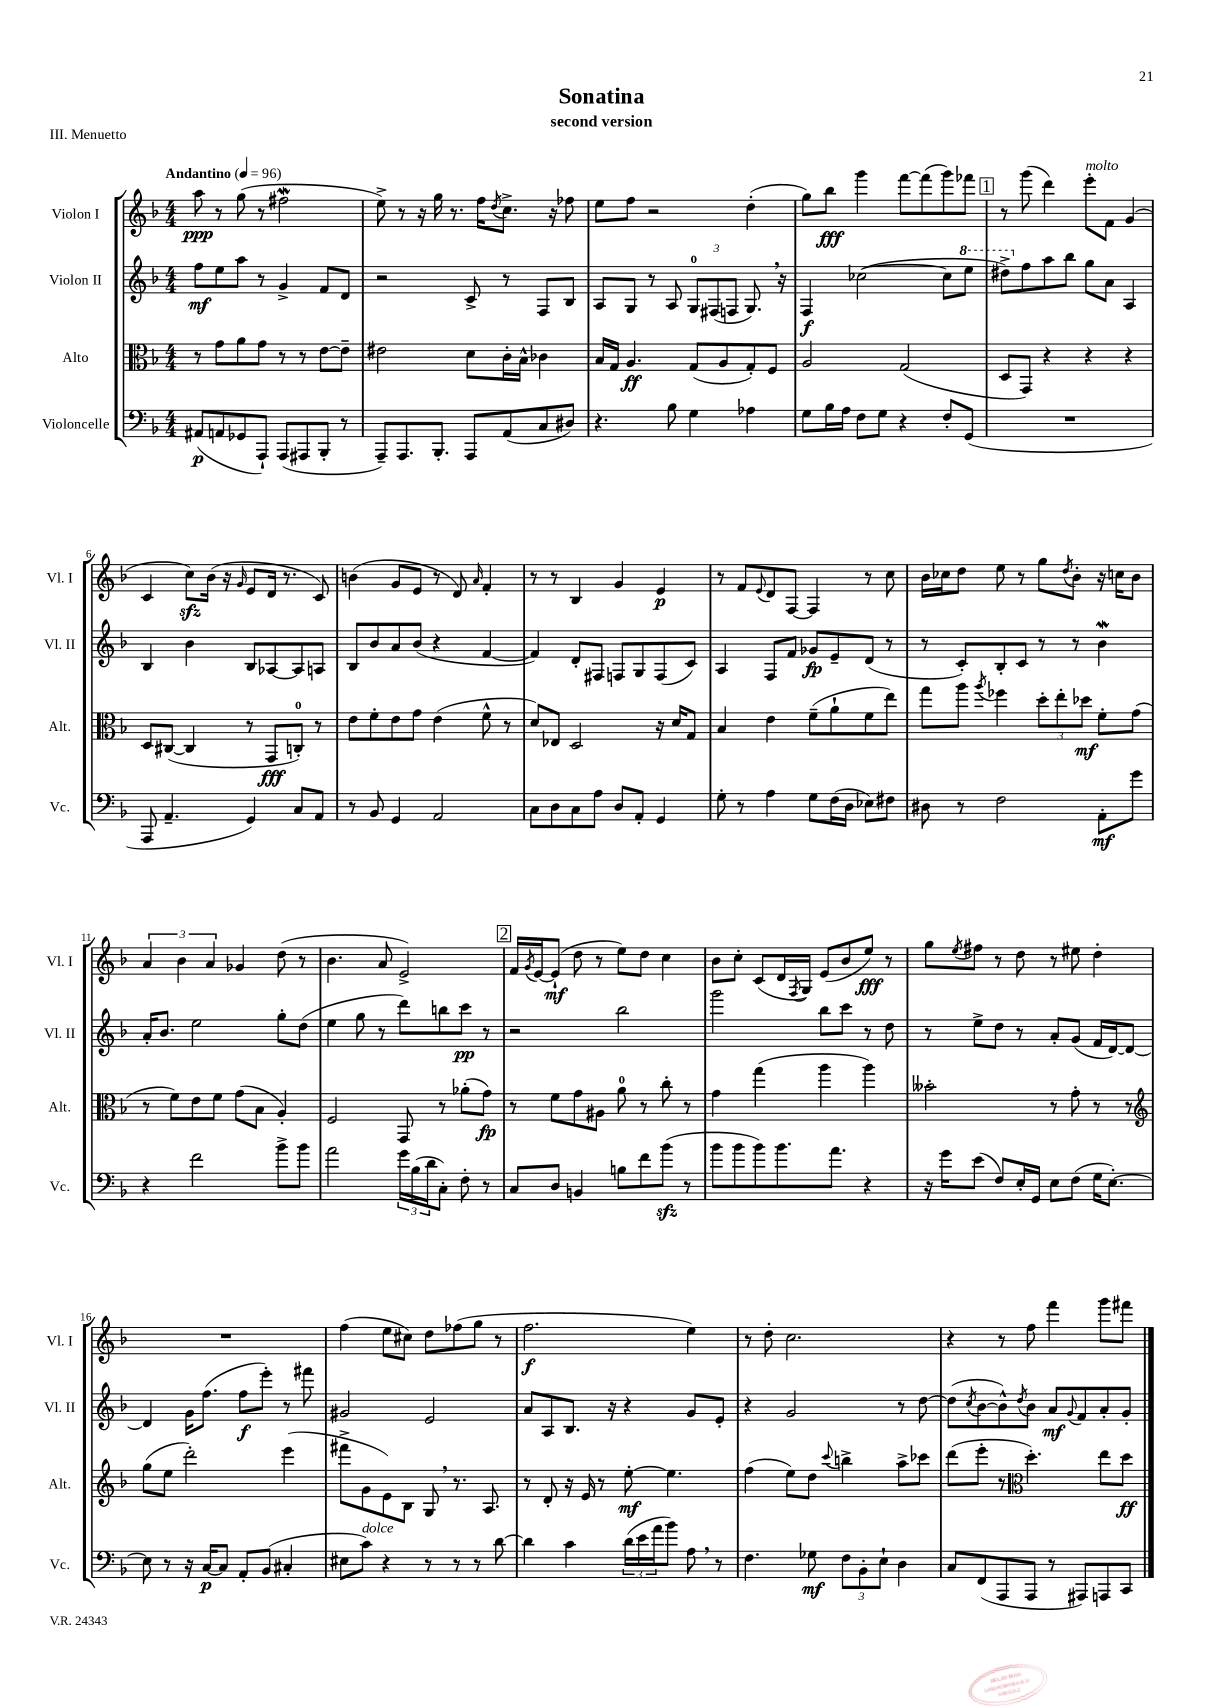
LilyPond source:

\header { title = "Sonatina" subtitle = "second version" piece = "III. Menuetto" }
<<
\new StaffGroup <<
\new Staff = "s0" \with { instrumentName = "Violon I" shortInstrumentName = "Vl. I" } {
    \clef treble \key f \major \numericTimeSignature \time 4/4 \tempo "Andantino" 4 = 96
    a''8\ppp r8 g''8( r8 fis''2\mordent |
    e''8->) r8 r16 g''16 r8. f''16 \acciaccatura { d''8 } c''8.-> r16 fes''8 |
    e''8 f''8 r2 d''4-.( |
    g''8) bes''8\fff g'''4 f'''8~ f'''8( g'''8) fes'''8 |
    \mark \markup { \box "1" } r8 g'''8( d'''4) e'''8-.^\markup { \italic "molto" } f'8 g'4( |
    c'4 c''8\sfz) bes'16( r16 \grace { g'16 } e'8 d'16 r8. c'8) |
    b'4( g'8 e'8 r8 d'8) \grace { a'16 } f'4-. |
    r8 r8 bes4 g'4 e'4\p |
    r8 f'8 \appoggiatura { e'8 } d'8 f8~ f4 r8 c''8 |
    bes'16 ces''16 d''8 e''8 r8 g''8 \acciaccatura { d''8 } bes'8-. r16 c''16 bes'8 |
    \tuplet 3/2 { a'4 bes'4 a'4 } ges'4 d''8( r8 |
    bes'4. a'8 e'2->) |
    \mark \markup { \box "2" } f'16 \acciaccatura { g'8 } e'16~ e'8-!\mf( d''8 r8 e''8) d''8 c''4 |
    bes'8 c''8-. c'8( d'16 \acciaccatura { f8 } g16) e'8( bes'8 e''8\fff) r8 |
    g''8 \acciaccatura { e''8 } fis''8 r8 d''8 r8 eis''8 d''4-. |
    R1 |
    f''4( e''8 cis''8) d''8 fes''8( g''8 r8 |
    f''2.\f e''4) |
    r8 d''8-. c''2. |
    r4 r8 f''8 f'''4 g'''8 fis'''8 \bar "|." |
}
\new Staff = "s1" \with { instrumentName = "Violon II" shortInstrumentName = "Vl. II" } {
    \clef treble \key f \major \numericTimeSignature \time 4/4
    f''8\mf e''8 a''8 r8 g'4-> f'8 d'8 |
    r2 c'8-> r8 f8 bes8 |
    a8 g8 r8 a8 \tuplet 3/2 { g8-0 fis8( f8 } g8.) \breathe r16 |
    f4\f ces''2~( ces''8 \ottava #1 e'''8 |
    \mark \markup { \box "1" } dis'''8->) \ottava #0 f''8 a''8 bes''8 g''8 a'8 a4 |
    bes4 bes'4 bes8 aes8~ aes8 a8 |
    bes8 bes'8 a'8 bes'8( r4 f'4~ |
    f'4) d'8-. fis8 f8 g8 f8( c'8) |
    a4 f8 f'8 ges'8\fp e'8-- d'8( r8 |
    r8 c'8-.) bes8-. c'8 r8 r8 bes'4\mordent |
    a'16-. bes'8. e''2 g''8-. d''8( |
    e''4 g''8 r8 d'''8) b''8 c'''8\pp r8 |
    \mark \markup { \box "2" } r2 bes''2 |
    g'''2 bes''8 c'''8 r8 d''8 |
    r8 e''8-> d''8 r8 a'8-. g'8( f'16 d'16~) d'8~ |
    d'4 g'16 f''8.( f''8\f e'''8-.) r8 fis'''8 |
    gis'2 e'2 |
    a'8 a8 bes8. r16 r4 g'8 e'8-. |
    r4 g'2 r8 d''8~ |
    d''8( \acciaccatura { c''8 } bes'8~ bes'8-^) \acciaccatura { d''8 } bes'8 a'8\mf \appoggiatura { g'8 } f'8 a'8-. g'8-. \bar "|." |
}
\new Staff = "s2" \with { instrumentName = "Alto" shortInstrumentName = "Alt." } {
    \clef alto \key f \major \numericTimeSignature \time 4/4
    r8 g'8 a'8 g'8 r8 r8 e'8~ e'8-- |
    eis'2 d'8 c'16-. bes16-^ ces'4 |
    bes16 g16 a4.\ff g8( a8 g8-.) f8 |
    a2 g2( |
    \mark \markup { \box "1" } d8 g,8) r4 r4 r4 |
    d8 cis8~( cis4 r8 g,8\fff c8-0-.) r8 |
    e'8 f'8-. e'8 g'8 e'4( f'8-^ r8 |
    d'8) ees8 d2 r16 d'16 g8 |
    bes4 e'4 f'8--( a'8-! f'8 e''8) |
    g''8 a''8 \acciaccatura { a''8 } fes''4 \tuplet 3/2 { d''8-. e''8-. des''8\mf } f'8-. g'8( |
    r8 f'8) e'8 f'8 g'8( bes8 a4-.) |
    f2 g,8 r8 aes'8-.( g'8\fp) |
    \mark \markup { \box "2" } r8 f'8 g'8 ais8 a'8-0 r8 c''8-. r8 |
    g'4 g''4( a''4 a''4) |
    beses'2-. r8 g'8-. r8 r8 |
    \clef treble g''8( e''8 d'''2-.) e'''4( |
    fis'''8-> g'8 e'8) bes8 g8 \breathe r8. a8. |
    r8 d'8-. r16 e'16 r8 e''8~-.\mf e''4. |
    f''4( e''8) d''8 \appoggiatura { c'''8 } b''4-> a''8-> ces'''8 |
    d'''8( e'''8-. r8 \clef alto d''4.-.) e''8 d''8\ff \bar "|." |
}
\new Staff = "s3" \with { instrumentName = "Violoncelle" shortInstrumentName = "Vc." } {
    \clef bass \key f \major \numericTimeSignature \time 4/4
    ais,8\p( a,8 ges,8 a,,8-!) a,,8( ais,,8 bes,,8-. r8 |
    a,,8--) a,,8. bes,,8.-. a,,8 a,8( c8 dis8) |
    r4. bes8 g4 aes4 |
    g8 bes16 a16 f8 g8 r4 f8-. g,8( |
    \mark \markup { \box "1" } R1 |
    a,,8 a,4.-- g,4) c8 a,8 |
    r8 bes,8 g,4 a,2 |
    c8 d8 c8 a8 d8 a,8-. g,4 |
    g8-. r8 a4 g8 f16( d16 ees8) fis8 |
    dis8 r8 f2 a,8-.\mf g'8 |
    r4 f'2 bes'8-> bes'8 |
    a'2 \tuplet 3/2 { g'16 bes16( d'16 } c8-.) f8-. r8 |
    \mark \markup { \box "2" } c8 d8 b,4 b8 f'8 bes'8\sfz( r8 |
    bes'8 bes'8 bes'8) bes'8. a'8. r4 |
    r16 g'16 e'8( f8) e16-. g,16 e8 f8( g16 e8.~-.) |
    e8 r8 r16 c16~\p c8 a,8-. bes,8( cis4-. |
    eis8 c'8^\markup { \italic "dolce" }) r4 r8 r8 r8 d'8~ |
    d'4 c'4 \tuplet 3/2 { d'16( e'16 a'16 } bes'8) a8 \breathe r8 |
    f4. ges8\mf \tuplet 3/2 { f8 bes,8-. e8-! } d4 |
    c8 f,8( a,,8 a,,8 r8 ais,,8) a,,8 c,8 \bar "|." |
}
>>
>>
